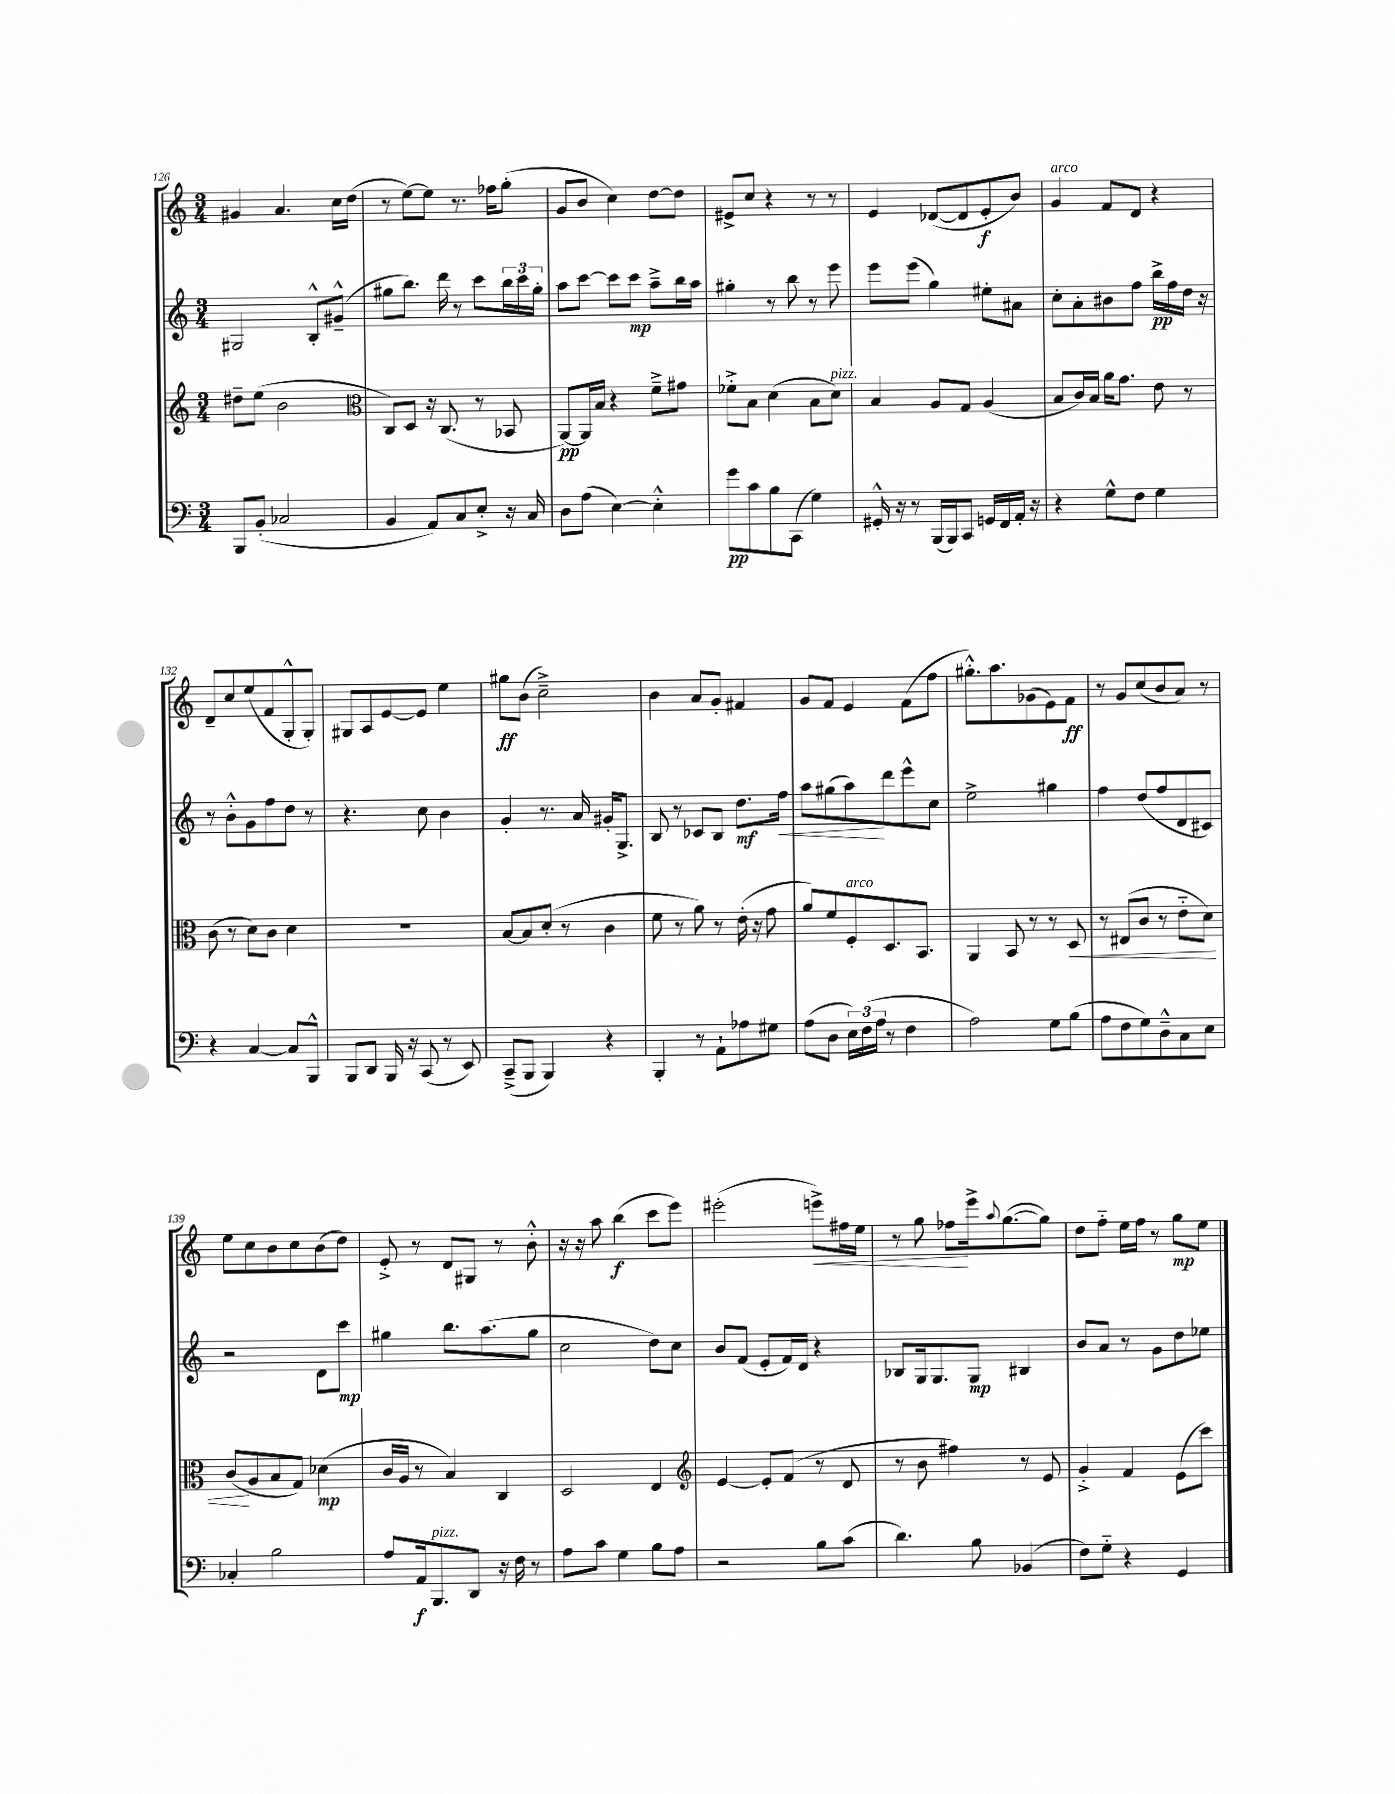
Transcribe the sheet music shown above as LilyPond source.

<<
\new StaffGroup <<
\new Staff = "s0" {
    \clef treble \key c \major \numericTimeSignature \time 3/4
    gis'4 a'4. c''16 d''16( |
    r8 e''8~) e''8 r8. fes''16 g''8-.( |
    g'8 b'8 c''4) d''8~ d''8 |
    eis'8-> c''8 r4 r8 r8 |
    e'4 des'8~( des'8 e'8-.\f b'8) |
    g'4^\markup { \italic "arco" } f'8 d'8 r4 |
    d'8-- c''8 e''8( f'8 g8-.-^ g8-.) |
    gis8 a8 e'8~ e'8 e''4 |
    gis''8\ff b'8( c''2--->) |
    b'4 a'8 g'8-. fis'4 |
    g'8 f'8 e'4 f'8( f''8 |
    gis''8.-.-^) a''8. ges'8( e'8) f'8\ff |
    r8 g'8 c''8( b'8 a'8) r8 |
    e''8 c''8 b'8 c''8 b'8( d''8) |
    e'8-.-> r8 d'8 gis8 r8 b'8-.-^ |
    r16 r16 a''8 b''4\f( c'''8 e'''8) |
    eis'''2-.( e'''8->\<) fis''16 e''16 |
    r8 g''8 fes''8\! e'''16-> \appoggiatura { a''8 } g''8.~( g''8) |
    d''8 f''8-_ e''16 f''16 r8 g''8\mp e''8 \bar "|." |
}
\new Staff = "s1" {
    \clef treble \key c \major \numericTimeSignature \time 3/4
    gis2 b8-.-^ gis'8---^( |
    gis''8 b''8.) d'''16 r8 c'''8 \tuplet 3/2 { b''16 c'''16 gis''16-. } |
    a''8 c'''8~ c'''8 c'''8\mp a''8---> b''16 a''16 |
    gis''4-. r8 b''8 r8 e'''8 |
    e'''8 e'''8( g''4) eis''8-. ais'8 |
    c''8-. a'8-. bis'8 f''8 b''16->\pp f''16 d''16 r16 |
    r8 b'8-.-^ g'8 f''8 d''8 r8 |
    r4. c''8 b'4 |
    g'4-. r8. a'16 gis'16-. g8.-> |
    b8 r8 ces'8 b8 d''8.\mf f''16\< |
    a''8 gis''8( a''8\!) d'''8 e'''8-^ c''8 |
    e''2-> gis''4 |
    f''4 d''8( f''8 d'8 cis'8) |
    r2 d'8 c'''8\mp |
    gis''4 b''8. a''8.( gis''8 |
    c''2 d''8) c''8 |
    b'8 f'8( e'8-. f'16) d'16 r4 |
    bes8 g16 g8. g8\mp bis4 |
    b'8 a'8 r8 g'8 d''8 ees''8 \bar "|." |
}
\new Staff = "s2" {
    \clef treble \key c \major \numericTimeSignature \time 3/4
    dis''8-- e''8( b'2 |
    \clef alto c8) d8 r16 c8.( r8 bes,8 |
    a,8~\pp) a,16 b16 r4 f'8---> gis'8 |
    fes'8-.-> b8 d'4( b8 d'8^\markup { \italic "pizz." }) |
    b4 a8 g8 a4( |
    b8 c'16) b16 a'16 g'8. e'8 r8 |
    c'8( r8 d'8) c'8 d'4 |
    R2. |
    b8~ b8 d'8-.( r8 c'4 |
    f'8 r8 a'8) r8 e'16-.( r16 g'8 |
    a'8) f'8 f8-.^\markup { \italic "arco" } d8. b,8. |
    a,4 b,8 r8 r8 d8\< |
    r8 eis8( c'8 r8 e'8-_ d'8) |
    c'8\!( a8 b8 g8) des'4\mp( |
    c'16 a16 r8 b4) c4 |
    d2 e4 |
    \clef treble e'4~ e'8-. f'8( r8 d'8 |
    r8 b'8 fis''4) r8 e'8 |
    g'4-.-> f'4 e'8( c'''8) \bar "|." |
}
\new Staff = "s3" {
    \clef bass \key c \major \numericTimeSignature \time 3/4
    b,,8 b,8-.( ces2 |
    b,4 a,8) c8 e8-.-> r16 c16 |
    d8 a8( e4~) e4-.-^ |
    g'8\pp c'8 b8 c,8( g4) |
    gis,16-.-^ r16 r8 b,,16( b,,16) c,8 g,16 f,16 a,16-. r16 |
    r4 g8-^ f8 g4 |
    r4 c4~ c8 b,,8-^ |
    b,,8 d,8 b,,16 r16 c,8( r8 e,8) |
    c,8--->( b,,8 b,,4) r4 |
    b,,4-. r8 a,8-! aes8 gis8 |
    a8( d8 \tuplet 3/2 { e16) f16( a16 } r8 f4 |
    a2) g8 b8( |
    a8 f8 g8) d8---^ c8 e8 |
    ces4-. b2 |
    a8 a,16\f b,,8.^\markup { \italic "pizz." } d,8 r16 f16 r8 |
    a8 c'8 g4 b8 a8 |
    r2 b8 c'8( |
    d'4.) b8 bes,4( |
    f8) g8-_ r4 g,4 \bar "|." |
}
>>
>>
\layout { \context { \Score currentBarNumber = #126 } }
